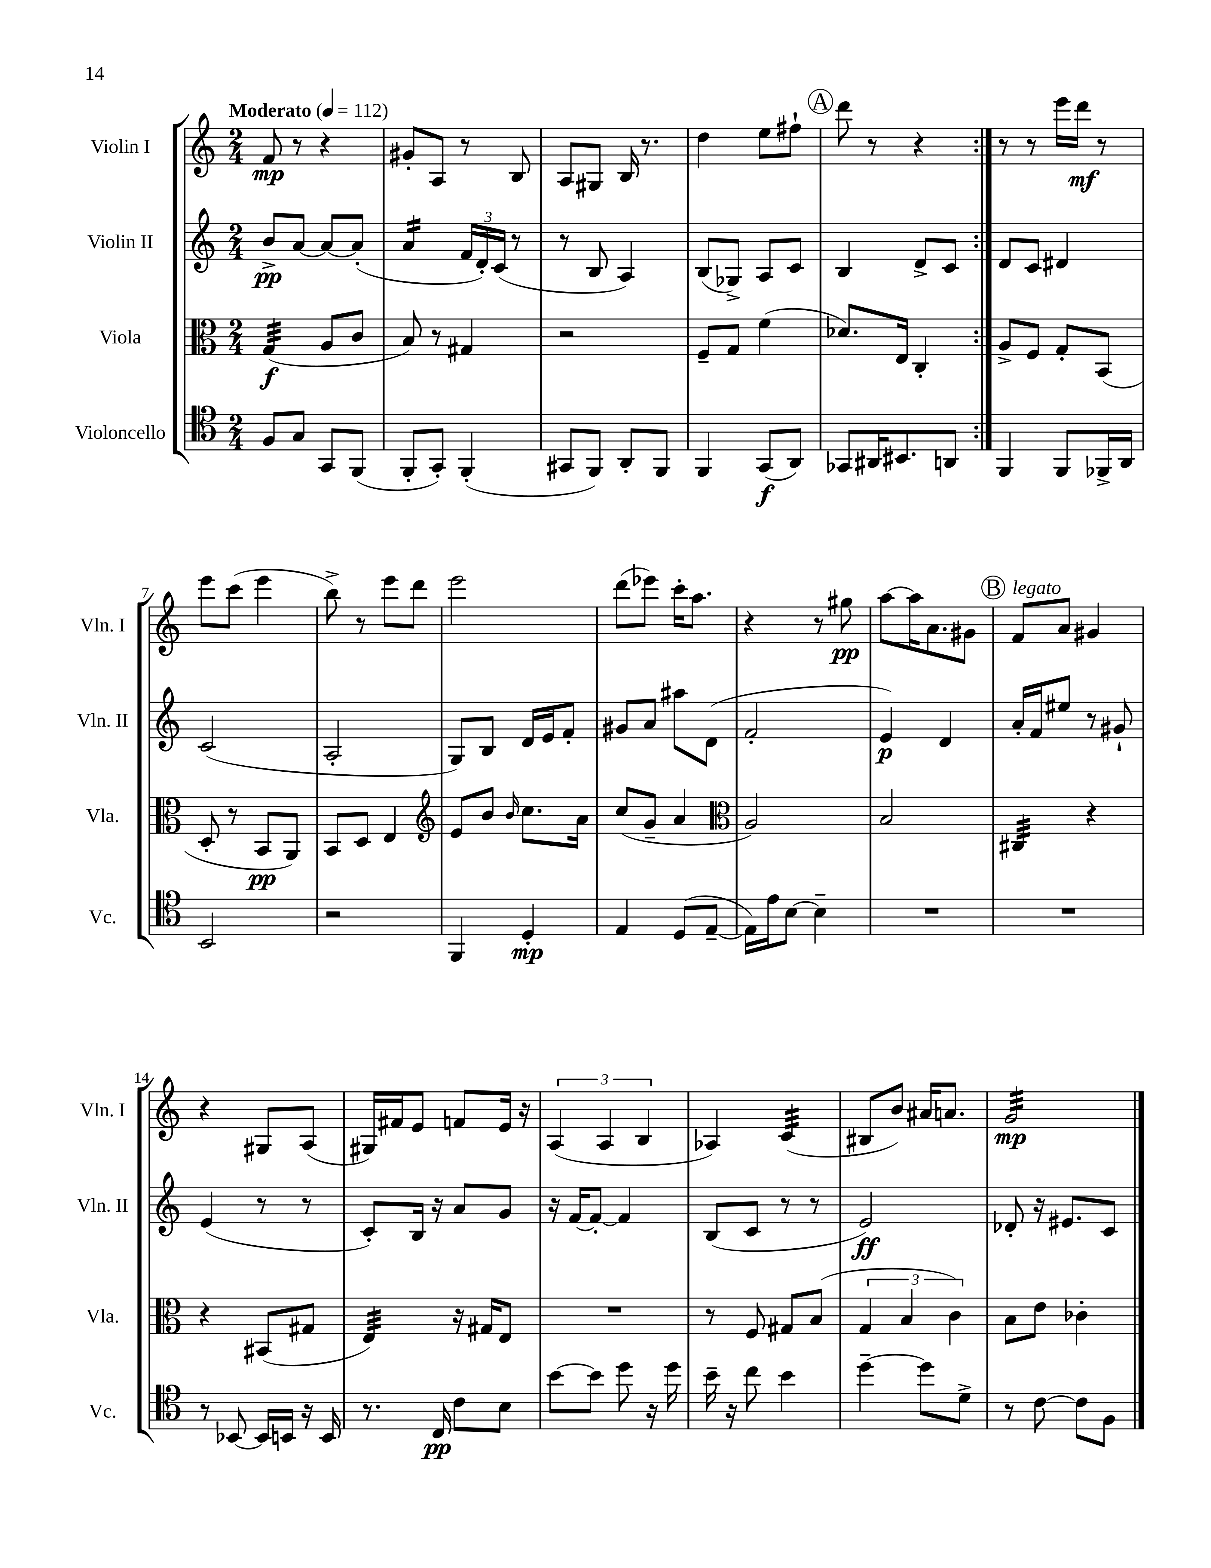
<<
\new StaffGroup <<
\new Staff = "s0" \with { instrumentName = "Violin I" shortInstrumentName = "Vln. I" } {
    \clef treble \key c \major \numericTimeSignature \time 2/4 \tempo "Moderato" 4 = 112
    \repeat volta 2 { f'8\mp r8 r4 |
    gis'8-. a8 r8 b8 |
    a8 gis8 b16 r8. |
    d''4 e''8 fis''8-! |
    \mark \markup { \circle "A" } d'''8 r8 r4 | }
    r8 r8 e'''16 d'''16\mf r8 |
    e'''8 c'''8( e'''4 |
    b''8->) r8 e'''8 d'''8 |
    e'''2 |
    d'''8( ees'''8) c'''16-. a''8. |
    r4 r8 gis''8\pp |
    a''8~ a''16 a'8. gis'8 |
    \mark \markup { \circle "B" } f'8^\markup { \italic "legato" } a'8 gis'4 |
    r4 gis8 a8( |
    gis16) fis'16 e'8 f'8 e'16 r16 |
    \tuplet 3/2 { a4( a4 b4 } |
    aes4) c'4:32( |
    bis8 b'8) ais'16 a'8. |
    g'2:32\mp \bar "|." |
}
\new Staff = "s1" \with { instrumentName = "Violin II" shortInstrumentName = "Vln. II" } {
    \clef treble \key c \major \numericTimeSignature \time 2/4
    \repeat volta 2 { b'8->\pp a'8~ a'8~ a'8-.( |
    a'4:16 \tuplet 3/2 { f'16 d'16-.) c'16( } r8 |
    r8 b8 a4) |
    b8( ges8->) a8 c'8 |
    \mark \markup { \circle "A" } b4 d'8-> c'8 | }
    d'8 c'8 dis'4 |
    c'2( |
    a2-. |
    g8) b8 d'16 e'16 f'8-. |
    gis'8 a'8 ais''8 d'8( |
    f'2-. |
    e'4\p) d'4 |
    \mark \markup { \circle "B" } a'16-. f'16 eis''8 r8 gis'8-! |
    e'4( r8 r8 |
    c'8-.) b16 r16 a'8 g'8 |
    r16 f'16~ f'8~-. f'4 |
    b8( c'8 r8 r8 |
    e'2\ff) |
    des'8-. r16 eis'8. c'8 \bar "|." |
}
\new Staff = "s2" \with { instrumentName = "Viola" shortInstrumentName = "Vla." } {
    \clef alto \key c \major \numericTimeSignature \time 2/4
    \repeat volta 2 { g4:32\f( a8 c'8 |
    b8) r8 gis4 |
    r2 |
    f8-- g8 f'4( |
    \mark \markup { \circle "A" } des'8.) e16 c4-. | }
    a8-> f8 g8-. b,8( |
    d8-. r8 b,8\pp a,8) |
    b,8 d8 e4 |
    \clef treble e'8 b'8 \grace { b'16 } c''8. a'16 |
    c''8( g'8-- a'4 |
    \clef alto a2) |
    b2 |
    \mark \markup { \circle "B" } cis4:32 r4 |
    r4 bis,8( gis8 |
    e4:32) r16 gis16 e8 |
    R2 |
    r8 f8 gis8 b8( |
    \tuplet 3/2 { g4 b4 c'4) } |
    b8 e'8 ces'4-. \bar "|." |
}
\new Staff = "s3" \with { instrumentName = "Violoncello" shortInstrumentName = "Vc." } {
    \clef tenor \key c \major \numericTimeSignature \time 2/4
    \repeat volta 2 { f8 g8 g,8 f,8( |
    f,8-. g,8-.) f,4-.( |
    gis,8 f,8) a,8-. f,8 |
    f,4 g,8\f( a,8) |
    \mark \markup { \circle "A" } ges,8 ais,16 bis,8. a,8 | }
    f,4 f,8 fes,16-> a,16 |
    b,2 |
    r2 |
    f,4 d4-.\mp |
    e4 d8( e8~-- |
    e16) e'16 b8~ b4-- |
    R2 |
    \mark \markup { \circle "B" } R2 |
    r8 bes,8~ bes,16 b,16 r16 b,16 |
    r8. c16\pp c'8 b8 |
    b'8~ b'8 d''8 r16 d''16 |
    b'16-- r16 c''8 b'4 |
    d''4~-- d''8 d'8-> |
    r8 c'8~ c'8 f8 \bar "|." |
}
>>
>>
